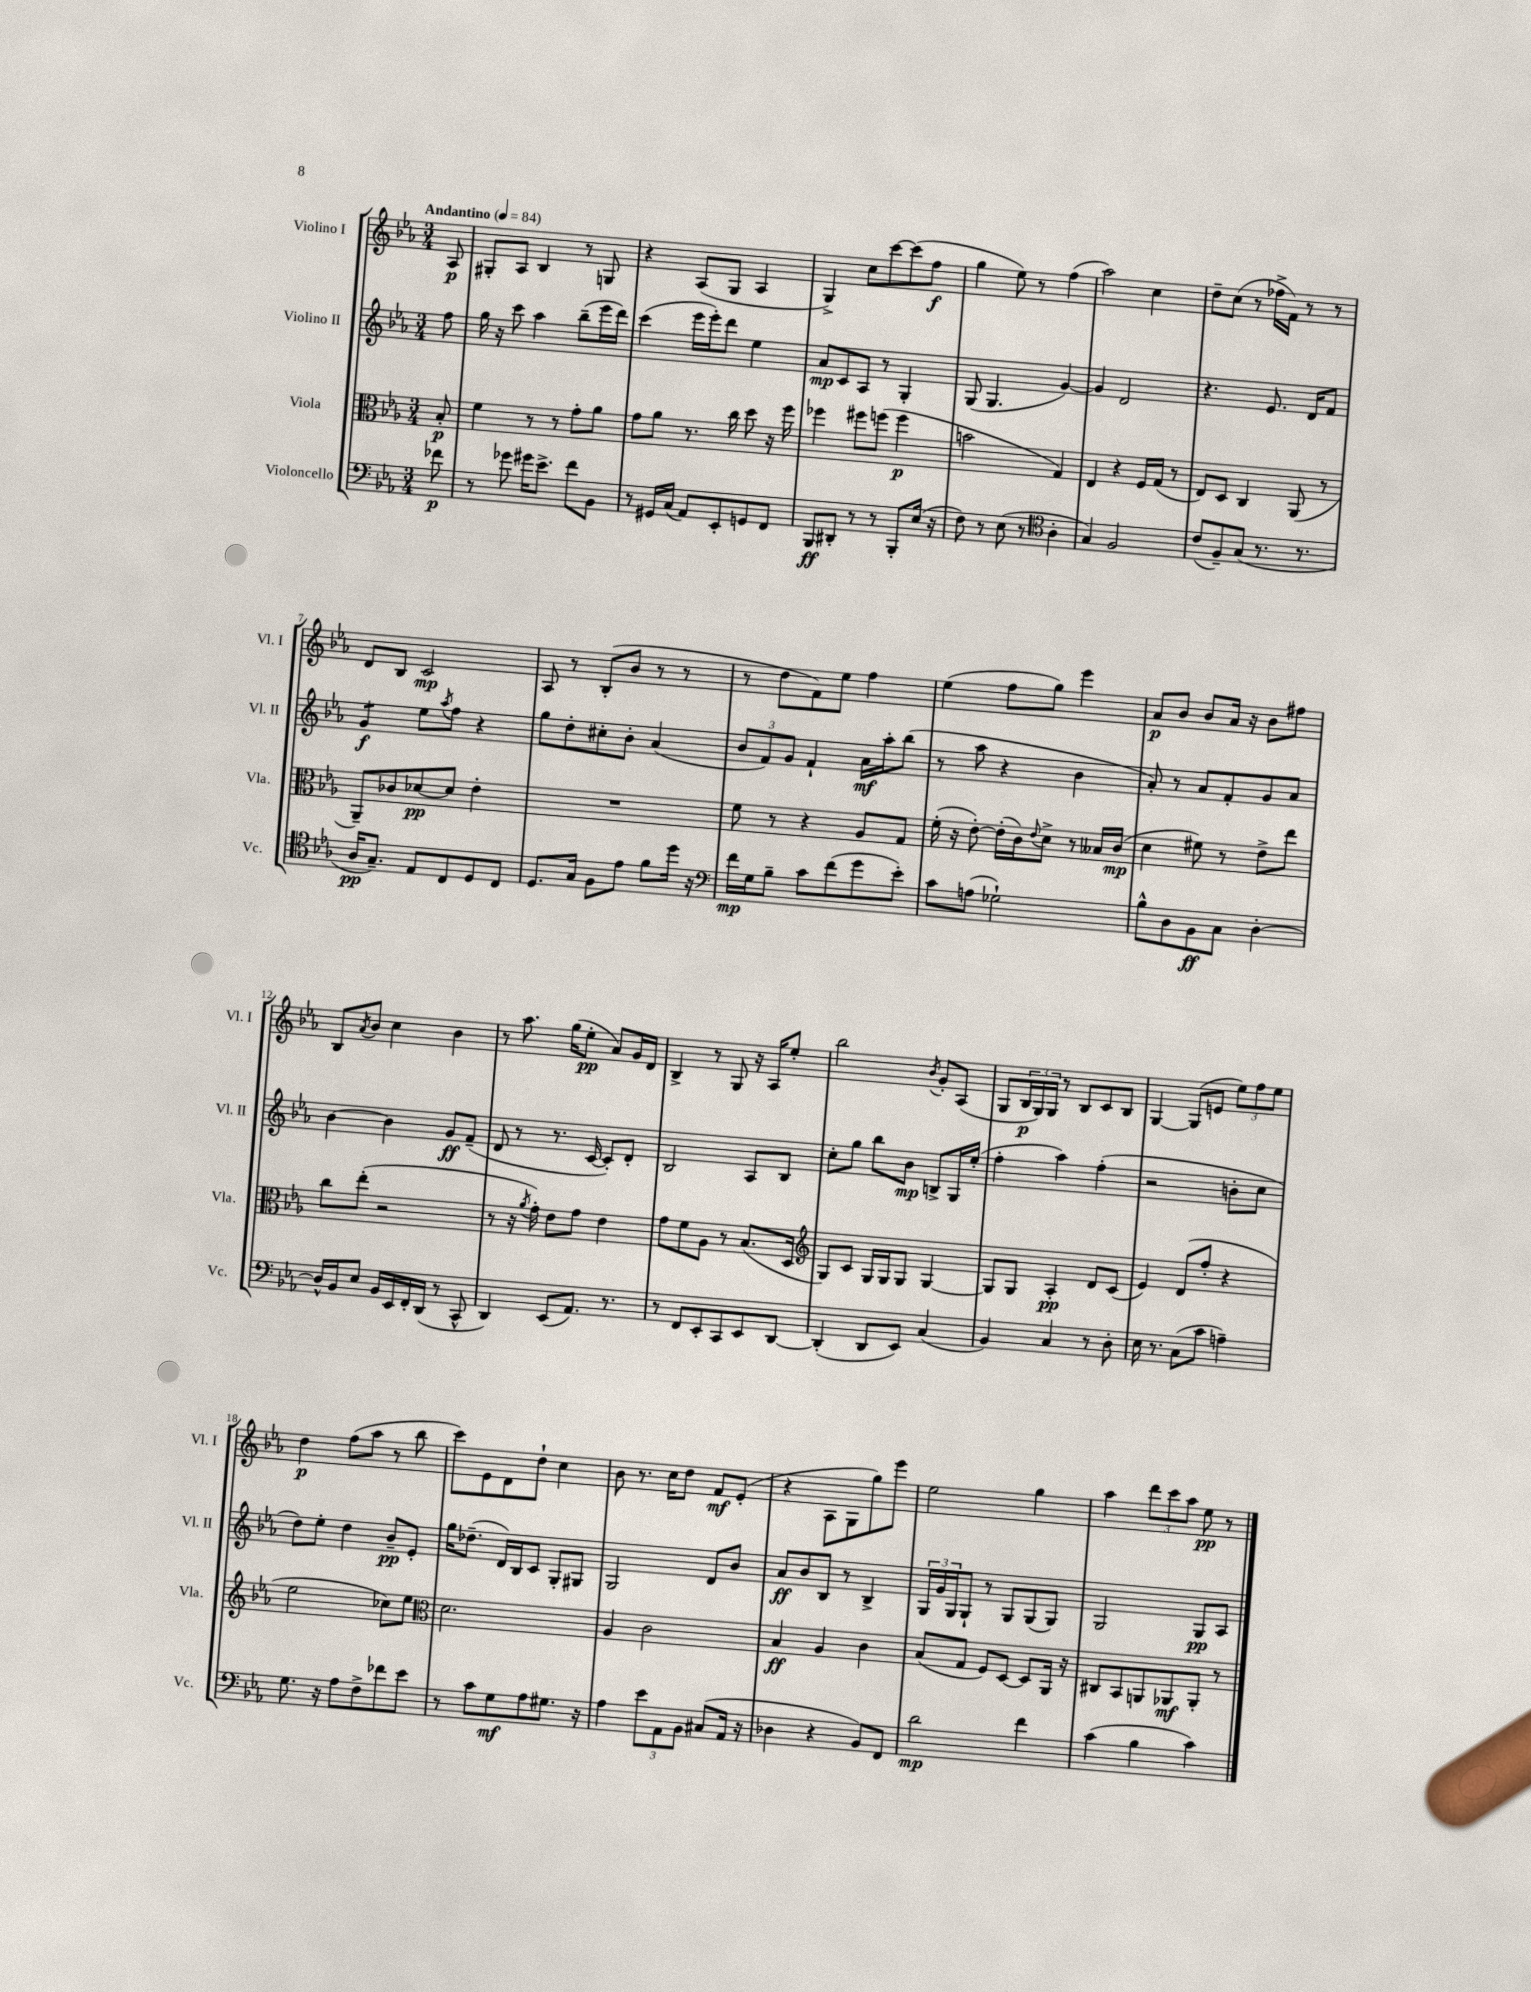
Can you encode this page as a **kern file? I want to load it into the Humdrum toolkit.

**kern	**dynam	**kern	**dynam	**kern	**dynam	**kern	**dynam
*part4	*part4	*part3	*part3	*part2	*part2	*part1	*part1
*staff4	*staff4	*staff3	*staff3	*staff2	*staff2	*staff1	*staff1
*I"Violoncello	*	*I"Viola	*	*I"Violino II	*	*I"Violino I	*
*I'Vc.	*	*I'Vla.	*	*I'Vl. II	*	*I'Vl. I	*
*clefF4	*	*clefC3	*	*clefG2	*	*clefG2	*
*k[b-e-a-]	*	*k[b-e-a-]	*	*k[b-e-a-]	*	*k[b-e-a-]	*
*M3/4	*	*M3/4	*	*M3/4	*	*M3/4	*
*MM84	*	*MM84	*	*MM84	*	*MM84	*
=	=	=	=	=	=	=	=
!	!	!	!	!	!	!LO:TX:a:B:t=Andantino	!
8f-X\	p	8B-'/	p	8ff\	.	8A-/	p
=1	=1	=1	=1	=1	=1	=1	=1
8r	.	4f\	.	16gg\	.	8G#X'/L	.
.	.	.	.	16r	.	.	.
8g-X\	.	.	.	8ccc\	.	8A-/J	.
16g#X\KL	.	8r	.	4aa-\	.	4B-/	.
8.e-^\J	.	.	.	.	.	.	.
.	.	8r	.	.	.	.	.
8f\L	.	8g'\L	.	(8bb-~\L	.	8r	.
8BB-\J	.	8a-\J	.	16eee-\L	.	8Gn/	.
.	.	.	.	16ddd\JJ)	.	.	.
=2	=2	=2	=2	=2	=2	=2	=2
8r	.	8g\L	.	(4ccc\	.	4r	.
16GG#X/LL	.	8a-\J	.	.	.	.	.
(16C/JJ	.	.	.	.	.	.	.
8AA-/L)	.	8.r	.	16eee-\LL	.	(8A-/L	.
.	.	.	.	16eee-'\J)	.	.	.
8EE-'/	.	.	.	8ddd\J	.	8G/J	.
.	.	16cc\	.	.	.	.	.
8GGn/	.	8dd\	.	4ee-\	.	4A-/	.
8FF/J	.	16r	.	.	.	.	.
.	.	16ff\	.	.	.	.	.
=3	=3	=3	=3	=3	=3	=3	=3
8BBB-/L	ff	4ff-X\	.	8a-/L	mp	4G^/)	.
8DD#X'/J	.	.	.	8c/	.	.	.
8r	.	8ff#X\L	.	8A-/J	.	8cc\L	.
8r	.	(8ffn\J	.	8r	.	[8ccc\	.
8BBB-'/L	.	4ff\	p	4G'/	.	(8ccc\]	.
(16E-/Jk	.	.	.	.	.	8ff\J	f
16r	.	.	.	.	.	.	.
=4	=4	=4	=4	=4	=4	=4	=4
8F\)	.	2bn\	.	(8G/	.	4gg\	.
8r	.	.	.	4.G/	.	.	.
(8E-\	.	.	.	.	.	8ee-\)	.
8r	.	.	.	.	.	8r	.
*clefC4	*	*	*	*	*	*	*
4A-'\	.	4G/)	.	[4g/)	.	(4ff\	.
=5	=5	=5	=5	=5	=5	=5	=5
4G/)	.	4E-/	.	4g/]	.	2aa-\)	.
2F/	.	4r	.	2d/	.	.	.
.	.	16F/LL	.	.	.	4cc\	.
.	.	(16G/JJ	.	.	.	.	.
.	.	8r	.	.	.	.	.
=6	=6	=6	=6	=6	=6	=6	=6
(8c/L	.	8E-/L)	.	4.r	.	8dd~\L	.
8F~/)	.	8D/J	.	.	.	(8cc\J	.
(8G/J	.	4C/	.	.	.	8r	.
8.r	.	.	.	8.e-/	.	16ff-X^\LL	.
.	.	.	.	.	.	16f\JJ)	.
.	.	(8AA-/	.	.	.	8r	.
8.r	.	.	.	16d/KL	.	.	.
.	.	8r	.	8f/J	.	8r	.
!!LO:LB:g=z
=7	=7	=7	=7	=7	=7	=7	=7
*	*	*	*	*tremolo	*	*	*
16A-/KL	pp	8AA-~/L)	.	8g/L	f	8d/L	.
8.G~/J)	.	.	.	.	.	.	.
.	.	8c-X/	.	8g/J	.	8B-/J	.
*	*	*	*	*Xtremolo	*	*	*
8E-/L	.	[8d-X/	pp	8ee-\L	.	2c/	mp
.	.	.	.	8qaa-/	.	.	.
8C/	.	8d-/J]	.	8ff\J	.	.	.
8D/	.	4e-'\	.	4r	.	.	.
8C/J	.	.	.	.	.	.	.
=8	=8	=8	=8	=8	=8	=8	=8
8.D/L	.	2.r	.	8gg\L	.	8A-/	.
.	.	.	.	8dd'\	.	8r	.
16G/Jk	.	.	.	.	.	.	.
8F\L	.	.	.	8cc#X'\	.	(8B-'/L	.
8e-\J	.	.	.	8b-'\J	.	8b-/J	.
8f\L	.	.	.	(4a-/	.	8r	.
16dd\Jk	.	.	.	.	.	8r	.
16r	.	.	.	.	.	.	.
=9	=9	=9	=9	=9	=9	=9	=9
*clefF4	*	*	*	*	*	*	*
16f\LL	mp	8f\	.	12b-/L	.	8r	.
16G\J	.	.	.	.	.	.	.
.	.	.	.	12f/)	.	.	.
8B-~\J	.	8r	.	.	.	8dd\L	.
.	.	.	.	12g/J	.	.	.
8c\L	.	4r	.	4f`/	.	8f\)	.
(8f\	.	.	.	.	.	8ee-\J	.
8g\	.	8A-/L	.	16a-\LL	mf	4ff\	.
.	.	.	.	16aa-'\J	.	.	.
8e-'\J)	.	8G/J	.	(8bb-\J	.	.	.
=10	=10	=10	=10	=10	=10	=10	=10
8c\L	.	(16f'\	.	8r	.	(4ee-\	.
.	.	16r	.	.	.	.	.
(8An\J	.	[8e-'\)	.	8aa-\	.	.	.
2G-X`\)	.	(16e-'\LL]	.	4r	.	8ff\L	.
.	.	16c\J)	.	.	.	.	.
.	.	8qqe-/	.	.	.	.	.
.	.	8d^\J	.	.	.	8gg\J)	.
.	.	8r	.	4b-\	.	4eee-\	.
.	.	16B--X/LL	.	.	.	.	.
.	.	(16c/JJ	mp	.	.	.	.
=11	=11	=11	=11	=11	=11	=11	=11
8B-^^\L	.	4d\	.	8a-'/)	.	8a-/L	p
8D\	.	.	.	8r	.	8b-/J	.
8BB-\	ff	8f#X\)	.	8a-/L	.	8b-/L	.
8C\J	.	8r	.	8f'/	.	16a-/Jk	.
.	.	.	.	.	.	16r	.
[4D'\	.	8e-^\L	.	8g/	.	8b-\L	.
.	.	8ee-\J	.	8a-/J	.	8ff#X\J	.
!!LO:LB:g=z
=12	=12	=12	=12	=12	=12	=12	=12
16D^^/LL]	.	8cc\L	.	[4b-\	.	8B-/L	.
16BB-/J	.	.	.	.	.	.	.
.	.	.	.	.	.	8qa-/	.
8E-/J	.	(8ee-'\J	.	.	.	8b-/J	.
16BB-/LL	.	2r	.	4b-\]	.	4cc\	.
16EE-/	.	.	.	.	.	.	.
16FF'/	.	.	.	.	.	.	.
(16DD/JJ	.	.	.	.	.	.	.
8r	.	.	.	8g/L	ff	4b-\	.
8CC^^/	.	.	.	(8f~/J	.	.	.
=13	=13	=13	=13	=13	=13	=13	=13
4DD/)	.	8r	.	8d/	.	8r	.
.	.	16r	.	8r	.	8.aa-\	.
.	.	8qa-/	.	.	.	.	.
.	.	16g'\)	.	.	.	.	.
(8EE-/L	.	8e-\L	.	8.r	.	.	.
.	.	.	.	.	.	(16gg\KL	.
8.AA-/J)	.	8g\J	.	.	.	8ee-'\J	pp
.	.	.	.	[16c/	.	.	.
.	.	4e-\	.	8c'/L])	.	8a-/L)	.
8.r	.	.	.	.	.	.	.
.	.	.	.	8d'/J	.	16g/L	.
.	.	.	.	.	.	16d/JJ	.
=14	=14	=14	=14	=14	=14	=14	=14
8r	.	8g\L	.	2B-/	.	4B-^/	.
8FF/L	.	8f\	.	.	.	.	.
8EE-'/	.	8A-\J	.	.	.	8r	.
8CC/	.	8r	.	.	.	8G/	.
8EE-/	.	(8.B-/L	.	8A-/L	.	16r	.
.	.	.	.	.	.	16A-/KL	.
[8DD/J	.	.	.	8B-/J	.	8ee-'/J	.
.	.	16D/Jk	.	.	.	.	.
=15	=15	=15	=15	=15	=15	=15	=15
*	*	*clefG2	*	*	*	*	*
(4DD'/]	.	8G/L)	.	8cc'\L	.	2bb-\	.
.	.	8c/J	.	8gg\J	.	.	.
8DD/L	.	16G/LL	.	8bb-\L	.	.	.
.	.	16G/J	.	.	.	.	.
8EE-/J)	.	8G/J	.	8b-\J	mp	.	.
.	.	.	.	.	.	8qb-/	.
(4C/	.	[4G/	.	8Bn^/L	.	8g'/L	.
.	.	.	.	16G/L	.	(8A-/J	.
.	.	.	.	(16ee-'/JJ	.	.	.
=16	=16	=16	=16	=16	=16	=16	=16
4BB-/)	.	8G/L]	.	4ff'\	.	8G/L	.
.	.	8G/J	.	.	.	24B-/L	p
.	.	.	.	.	.	24G/)	.
.	.	.	.	.	.	24G/JJ	.
4C/	.	4A-'/	pp	4aa-\)	.	8r	.
.	.	.	.	.	.	8B-/L	.
8r	.	8d/L	.	(4ff'\	.	8c/	.
8D'\	.	(8c/J	.	.	.	8B-/J	.
=17	=17	=17	=17	=17	=17	=17	=17
16E-\	.	4e-/)	.	2r	.	[4G/	.
8.r	.	.	.	.	.	.	.
(8C\L	.	(8d/L	.	.	.	(8G/L]	.
8c\J	.	8ff'/J	.	.	.	8en/J	.
4An~\)	.	4r	.	8bn'\L	.	12ee-\L)	.
.	.	.	.	.	.	12ff\	.
.	.	.	.	8cc\J	.	.	.
.	.	.	.	.	.	12ee-\J	.
!!LO:LB:g=z
=18	=18	=18	=18	=18	=18	=18	=18
8.G\	.	2ee-\	.	8dd\L)	.	4dd\	p
.	.	.	.	8ee-'\J	.	.	.
16r	.	.	.	.	.	.	.
8A-\L	.	.	.	4dd\	.	(8ff\L	.
8F^\	.	.	.	.	.	8aa-\J	.
8f-X\	.	8cc-X\L)	.	8b-~/L	pp	8r	.
8e-\J	.	8ee-\J	.	8e-'/J	.	8bb-\	.
=19	=19	=19	=19	=19	=19	=19	=19
*	*	*clefC3	*	*	*	*	*
8r	.	2.d\	.	16gg\KL	.	8ccc\L)	.
.	.	.	.	(8.dd-X~\J	.	.	.
8c\L	.	.	.	.	.	8e-\	.
8G\	mf	.	.	16d/LL)	.	8d\	.
.	.	.	.	16B-/J	.	.	.
8A-\	.	.	.	8c/J	.	8dd`\J	.
8.G#X\J	.	.	.	8G'/L	.	4cc\	.
.	.	.	.	8G#X/J	.	.	.
16r	.	.	.	.	.	.	.
=20	=20	=20	=20	=20	=20	=20	=20
4A-\	.	4A-/	.	2G/	.	8b-\	.
.	.	.	.	.	.	8.r	.
12e-\L	.	2c\	.	.	.	.	.
.	.	.	.	.	.	16cc\KL	.
12AA-\	.	.	.	.	.	.	.
.	.	.	.	.	.	8dd\J	.
12BB-\J	.	.	.	.	.	.	.
(8C#X/L	.	.	.	8d/L	.	8f/L	mf
16AA-/Jk	.	.	.	8b-/J	.	(8e-'/J	.
16r	.	.	.	.	.	.	.
=21	=21	=21	=21	=21	=21	=21	=21
4D-X\	.	4B-/	ff	8a-/L	ff	4r	.
.	.	.	.	8b-/	.	.	.
4r	.	4A-/	.	8B-/J	.	8A-\L	.
.	.	.	.	8r	.	8G\	.
8BB-/L)	.	4c\	.	4B-^/	.	8gg\)	.
8FF/J	.	.	.	.	.	8eee-\J	.
=22	=22	=22	=22	=22	=22	=22	=22
2d\	mp	(8B-/L	.	24G/LL	.	2ee-\	.
.	.	.	.	24g/	.	.	.
.	.	.	.	24G/J	.	.	.
.	.	8G/J	.	8G`/J	.	.	.
.	.	8F/L)	.	8r	.	.	.
.	.	[8D/J	.	8G/L	.	.	.
4f\	.	8D/L]	.	(8G/	.	4gg\	.
.	.	16AA-/Jk	.	8G/J)	.	.	.
.	.	16r	.	.	.	.	.
=23	=23	=23	=23	=23	=23	=23	=23
(4c\	.	8C#X/L	.	2G/	.	4aa-\	.
.	.	8BB-/	.	.	.	.	.
4B-\	.	8AAn/	.	.	.	12ddd\L	.
.	.	.	.	.	.	12ccc\	.
.	.	8AA-X/	mf	.	.	.	.
.	.	.	.	.	.	12aa-\J	.
4c\)	.	8AA-'/J	.	8G/L	pp	8ee-\	pp
.	.	8r	.	8A-/J	.	8r	.
==	==	==	==	==	==	==	==
*-	*-	*-	*-	*-	*-	*-	*-
